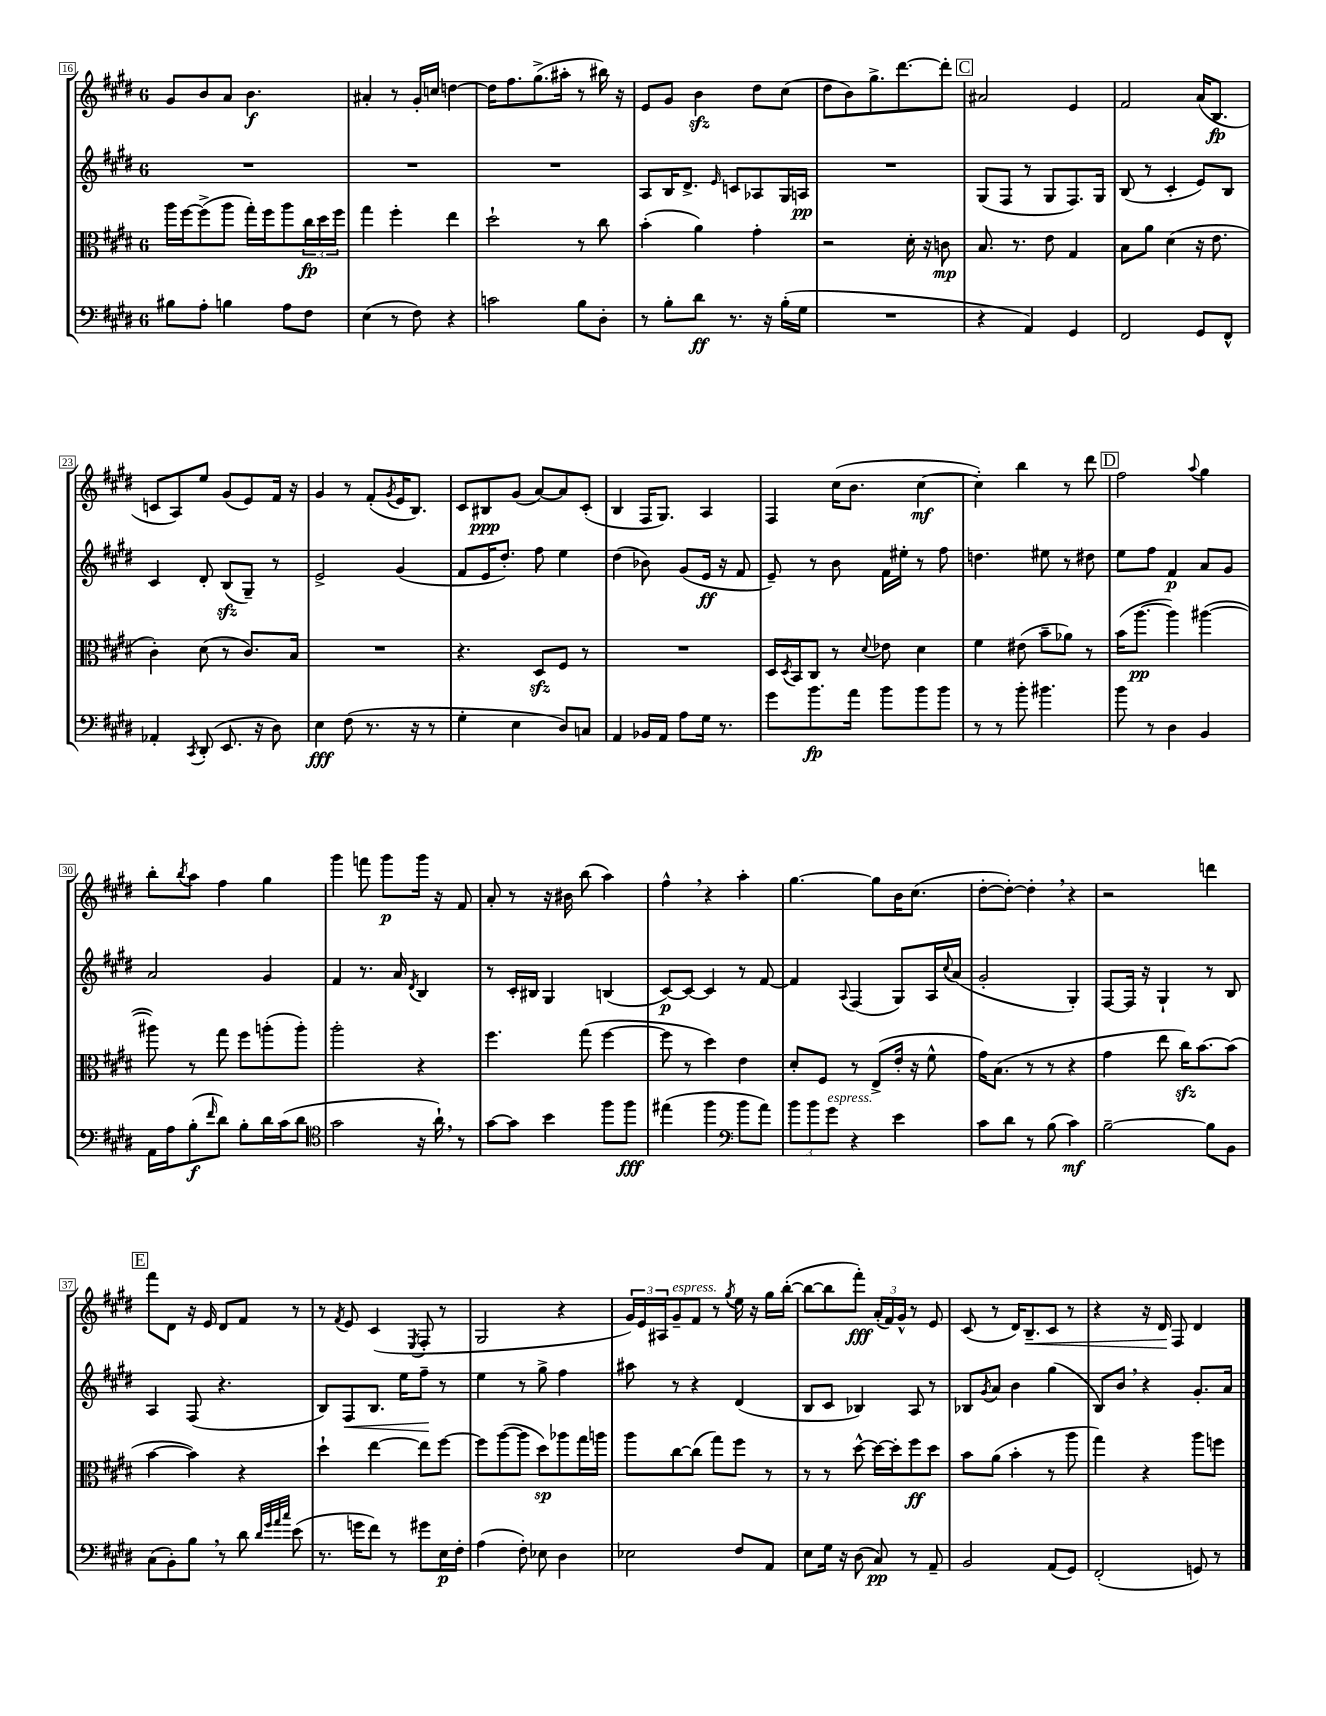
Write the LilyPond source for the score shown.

<<
\new StaffGroup <<
\new Staff = "s0" {
    \clef treble \key e \major \once \override Staff.TimeSignature.style = #'single-digit \time 6/8
    gis'8 b'8 a'8 b'4.\f |
    ais'4-. r8 gis'16-. c''16 d''4~ |
    d''16 fis''8. gis''8.->( ais''16-. r8 bis''16) r16 |
    e'8 gis'8 b'4\sfz dis''8 cis''8( |
    dis''8 b'8) gis''8.-> dis'''8.~ dis'''8-. |
    \mark \markup { \box "C" } ais'2 e'4 |
    fis'2 a'16( b8.\fp |
    c'8 a8) e''8 gis'8( e'8) fis'16 r16 |
    gis'4 r8 fis'8-.( \acciaccatura { gis'8 } e'16 b8.) |
    cis'8 bis8\ppp gis'8( a'8~) a'8 cis'8-.( |
    b4 fis16 gis8.) a4 |
    fis4 cis''16( b'8. cis''4~\mf |
    cis''4-.) b''4 r8 dis'''8 |
    \mark \markup { \box "D" } fis''2 \appoggiatura { a''8 } gis''4 |
    b''8-. \acciaccatura { b''8 } a''8 fis''4 gis''4 |
    gis'''4 f'''8 gis'''8\p gis'''16 r16 fis'8 |
    a'8-. r8 r16 bis'16 b''8( a''4) |
    fis''4-^ \breathe r4 a''4-. |
    gis''4.~ gis''8 b'16 cis''8.( |
    dis''8~-. dis''8~-.) dis''4-. \breathe r4 |
    r2 d'''4 |
    \mark \markup { \box "E" } fis'''8 dis'8 r16 e'16 dis'8 fis'8 r8 |
    r8 \acciaccatura { fis'8 } e'8 cis'4( \acciaccatura { e8 } fis8-. r8 |
    gis2 r4 |
    \tuplet 3/2 { gis'16) e'16 ais16 } gis'8--^\markup { \italic "espress." } fis'8 r8 \acciaccatura { gis''8 } e''16 r16 gis''16 b''16~-.( |
    b''8~ b''8 fis'''8-.\fff) \tuplet 3/2 { a'16-.( fis'16) gis'16-^ } r8 e'8 |
    cis'8( r8 dis'16) b8.--\< cis'8 r8 |
    r4 r16 dis'16\! fis8 dis'4 \bar "|." |
}
\new Staff = "s1" {
    \clef treble \key e \major \once \override Staff.TimeSignature.style = #'single-digit \time 6/8
    R2. |
    R2. |
    R2. |
    a8 b16 dis'8.-> \grace { e'16 } c'8 aes8 gis16 a16\pp |
    R2. |
    \mark \markup { \box "C" } gis8( fis8 r8 gis8 fis8.) gis16 |
    b8( r8 cis'4-. e'8) b8 |
    cis'4 dis'8-. b8\sfz( gis8--) r8 |
    e'2-> gis'4( |
    fis'8 e'16 dis''8.-.) fis''8 e''4 |
    dis''4( bes'8) gis'8( e'16\ff r16 fis'8 |
    e'8--) r8 b'8 fis'16 eis''16-. r8 fis''8 |
    d''4. eis''8 r8 dis''8 |
    \mark \markup { \box "D" } e''8 fis''8 fis'4\p a'8 gis'8 |
    a'2 gis'4 |
    fis'4 r8. a'16 \acciaccatura { dis'8 } b4 |
    r8 cis'16-. bis16 gis4 b4( |
    cis'8~\p) cis'8~ cis'4 r8 fis'8~ |
    fis'4 \appoggiatura { a8 } fis4( gis8) a16 \appoggiatura { cis''8 } a'16( |
    gis'2-. gis4-.) |
    fis8~ fis16 r16 gis4-! r8 b8 |
    \mark \markup { \box "E" } a4 fis8( r4. |
    b8) fis8\< b8. e''16 fis''8--\! r8 |
    e''4 r8 gis''8-> fis''4 |
    ais''8 r8 r4 dis'4( |
    b8 cis'8 bes4) a8 r8 |
    bes8 \acciaccatura { gis'8 } a'8 b'4 gis''4( |
    b8) b'8 \breathe r4 gis'8.-. a'16 \bar "|." |
}
\new Staff = "s2" {
    \clef alto \key e \major \once \override Staff.TimeSignature.style = #'single-digit \time 6/8
    a''16 fis''16~ fis''8->( a''8 gis''16-.) fis''16 a''8 \tuplet 3/2 { cis''16\fp dis''16 fis''16 } |
    gis''4 fis''4-. e''4 |
    dis''2-! r8 cis''8 |
    b'4-.( a'4) gis'4-. |
    r2 dis'16-. r16 c'8\mp |
    \mark \markup { \box "C" } b8. r8. e'8 gis4 |
    b8 a'8 dis'4( r16 e'8. |
    cis'4-.) dis'8( r8 cis'8.) b16 |
    R2. |
    r4. dis8\sfz fis8 r8 |
    R2. |
    dis16 \acciaccatura { dis8 } b,16 cis8 r8 \appoggiatura { dis'8 } ees'8 dis'4 |
    fis'4 eis'8( b'8-- aes'8) r8 |
    \mark \markup { \box "D" } b'16( a''8.~\pp a''4) ais''4~( |
    ais''8) r8 gis''8 fis''8 a''8-.( a''8-.) |
    a''2-. r4 |
    fis''4. gis''8( fis''4~ |
    fis''8 r8 dis''4) e'4 |
    dis'8-. fis8 r8 e8->( e'16-. r16 fis'8-^ |
    gis'16) b8.( r8 r8 r4 |
    gis'4 e''8 cis''16\sfz) b'8.~ b'8( |
    \mark \markup { \box "E" } b'4~ b'4) r4 |
    dis''4-! e''4~ e''8 fis''8~ |
    fis''8 a''8~( a''8 dis''8\sp) aes''8 gis''16 a''16 |
    a''8 cis''8~ cis''8( gis''8) fis''8 r8 |
    r8 r8 dis''8~-^ dis''16~ dis''16-. fis''8\ff dis''8 |
    b'8 a'8( b'4-. r8 a''8 |
    gis''4) r4 a''8 f''8 \bar "|." |
}
\new Staff = "s3" {
    \clef bass \key e \major \once \override Staff.TimeSignature.style = #'single-digit \time 6/8
    bis8 a8-. b4 a8 fis8 |
    e4( r8 fis8) r4 |
    c'2 b8 dis8-. |
    r8 b8-. dis'8\ff r8. r16 b16-.( gis16 |
    R2. |
    \mark \markup { \box "C" } r4 a,4) gis,4 |
    fis,2 gis,8 fis,8-^ |
    aes,4-. \acciaccatura { cis,8 } dis,8-.( e,8. r16 dis8) |
    e4\fff fis8( r8. r16 r8 |
    gis4-. e4 dis8) c8 |
    a,4 bes,16 a,16 a8 gis16 r8. |
    gis'8 b'8.\fp a'16 b'8 b'8 b'8 |
    r8 r8 b'8-. bis'4. |
    \mark \markup { \box "D" } b'8 r8 dis4 b,4 |
    a,16 a16 b8-.\f( \grace { fis'16 } dis'8) b8-. dis'16 cis'16( dis'8 |
    \clef tenor gis'2 r16 a'16-!) \breathe r8 |
    gis'8~ gis'8 b'4 fis''8 fis''8\fff |
    eis''4( fis''4 \clef bass b'8 a'8) |
    \tuplet 3/2 { b'8 b'8 gis'8^\markup { \italic "espress." } } r4 e'4 |
    cis'8 dis'8 r8 b8( cis'4\mf) |
    b2~-- b8 b,8 |
    \mark \markup { \box "E" } cis8( b,8-.) b8 \breathe r8 dis'8 \grace { dis'32 gis'32 a'32 cis''32 } e'8( |
    r8. g'16 fis'8) r8 gis'8 e16\p fis16-. |
    a4( fis8-.) ees8 dis4 |
    ees2 fis8 a,8 |
    e8 gis16 r16 dis8( cis8\pp) r8 a,8-- |
    b,2 a,8( gis,8) |
    fis,2-.( g,8) r8 \bar "|." |
}
>>
>>
\layout { \context { \Score currentBarNumber = #16 \override BarNumber.stencil = #(make-stencil-boxer 0.1 0.3 ly:text-interface::print) } }
